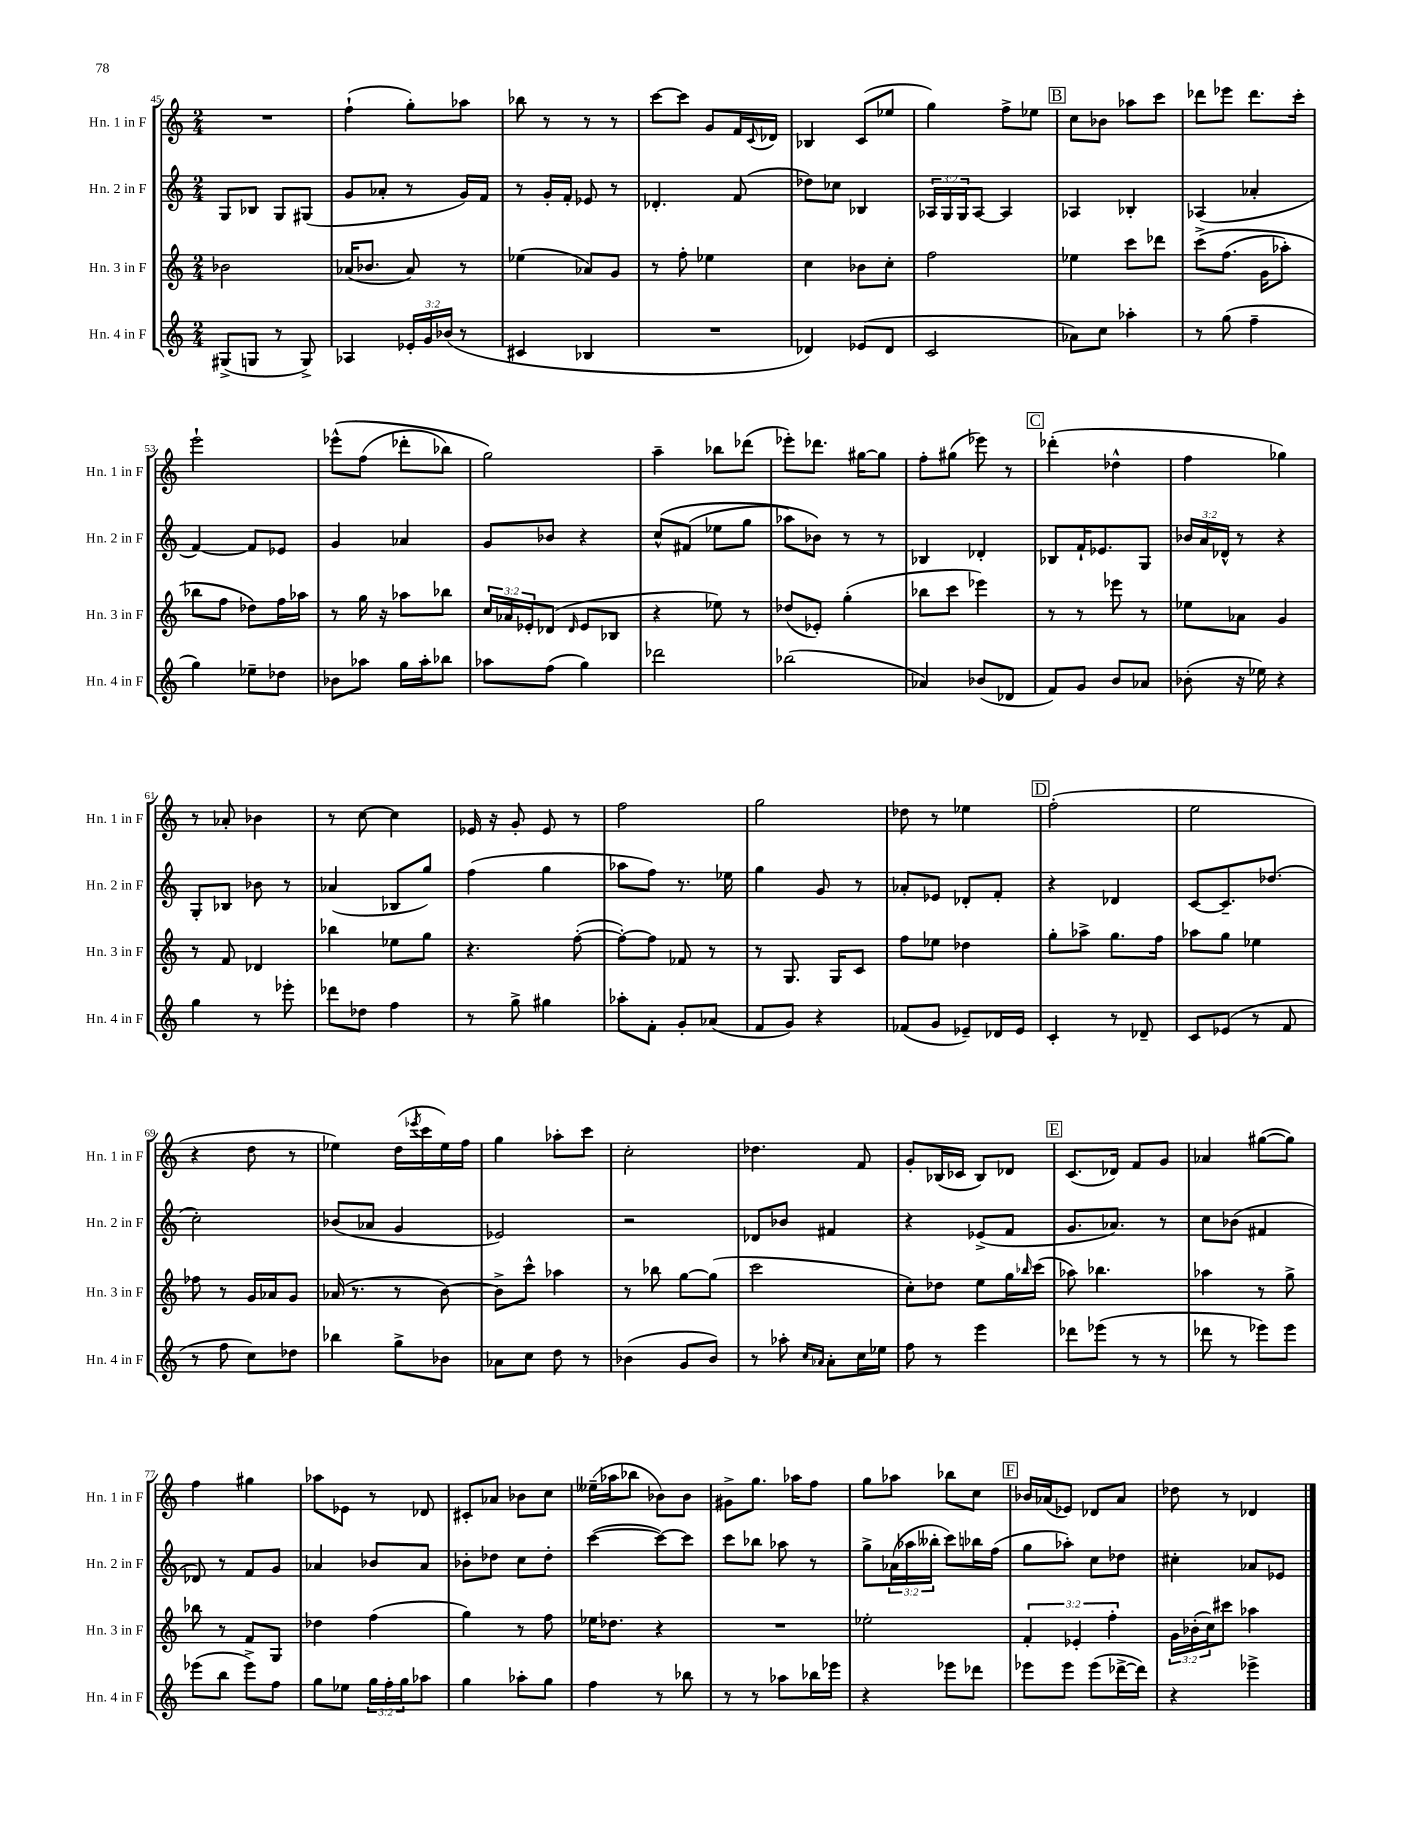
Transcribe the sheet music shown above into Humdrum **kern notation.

**kern	**kern	**kern	**kern
*staff4	*staff3	*staff2	*staff1
*clefG2	*clefG2	*clefG2	*clefG2
*k[]	*k[]	*k[]	*k[]
*M2/4	*M2/4	*M2/4	*M2/4
(8G#^	2b-	8G	2r
8G	.	8B-	.
8r	.	8G	.
8G^)	.	(8G#	.
=	=	=	=
4A-	(16a-	8g	(4ff`
.	8.b-	.	.
.	.	8a-'	.
24e-'	8a-)	8r	8gg')
24g	.	.	.
(24b-	.	.	.
8r	8r	16g)	8aa-
.	.	16f	.
=	=	=	=
4c#	(4ee-	8r	8bb-
.	.	16g'	8r
.	.	16f'	.
4B-	8a-)	8e-	8r
.	8g	8r	8r
=	=	=	=
2r	8r	4.d-'	[8ccc
.	8ff'	.	8ccc]
.	4ee-	.	8g
.	.	(8f	16f
.	.	.	8qqc
.	.	.	16d-
=	=	=	=
4d-)	4cc	8dd-)	4B-
.	.	8cc-	.
(8e-	8b-	4B-	(8c
8d-	8cc'	.	8ee-
=	=	=	=
2c	2ff	24A-	4gg)
.	.	24G	.
.	.	24G	.
.	.	[8A-	.
.	.	4A-]	8ff^
.	.	.	8ee-
=	=	=	=
8a-)	4ee-	4A-	8cc
8cc	.	.	8b-
4aa-'	8ccc	4B-'	8aa-
.	8ddd-	.	8ccc
=	=	=	=
8r	&(8ccc^	(4A-	8ddd-
(8gg	(8.ff	.	8eee-
4ff~	.	4a-'	8.ddd-
.	16g	.	.
.	8aa-')	.	.
.	.	.	16ccc'
=	=	=	=
4gg)	8bb-	[4f)	2eee`
.	8ff	.	.
8ee-~	8dd-&)	8f]	.
8dd-	16ff	8e-	.
.	16aa-	.	.
=	=	=	=
8b-	8r	4g	&(8eee-^^
8aa-	16gg	.	(8ff
.	16r	.	.
16gg	8aa-	4a-	8ddd-'
16aa-'	.	.	.
8bb-	8bb-	.	8bb-)
=	=	=	=
8aa-	24cc	8g	2gg&)
.	24a-	.	.
.	24e-'	.	.
(8ff	(8d-	8b-	.
.	16qqd-	.	.
4gg)	8e-	4r	.
.	8B-	.	.
=	=	=	=
2ddd-	4r	&(8cc^^	4aa~
.	.	(8f#	.
.	8ee-)	8ee-	8bb-
.	8r	8gg	(8ddd-
=	=	=	=
(2bb-	(8dd-	8aa-)	8eee-')
.	8e-')	8b-&)	8.ddd-
.	(4gg'	8r	.
.	.	.	[16gg#
.	.	8r	8gg#]
=	=	=	=
4a-)	8bb-	4B-	8ff'
.	8ccc	.	(8gg#
(8b-	4eee-)	4d-'	8eee-)
8d-	.	.	8r
=	=	=	=
8f)	8r	8B-	(4ddd-'
8g	8r	16f`	.
.	.	8.e-	.
8b	8eee-	.	4dd-^^
8a-	8r	8G	.
=	=	=	=
(8b-'	8ee-	24b-	4ff
.	.	24a	.
.	.	24d-^^	.
16r	8a-	8r	.
16ee-)	.	.	.
4r	4g	4r	4gg-)
=	=	=	=
4gg	8r	8G'	8r
.	8f	8B-	8a-'
8r	4d-	8b-	4b-
8eee-'	.	8r	.
=	=	=	=
8ddd-	4bb-	(4a-	8r
8dd-	.	.	[8cc
4ff	8ee-	8B-	4cc]
.	8gg	8gg)	.
=	=	=	=
8r	4.r	(4ff	16e-
.	.	.	16r
8gg^	.	.	8g'
4gg#	.	4gg	8e-
.	([8ff'	.	8r
=	=	=	=
8aa-'	8ff'_)	8aa-	2ff
8f'	8ff]	8ff)	.
8g'	8f-	8.r	.
(8a-	8r	.	.
.	.	16ee-	.
=	=	=	=
8f	8r	4gg	2gg
8g)	8.G	.	.
4r	.	8g	.
.	16G	.	.
.	8c	8r	.
=	=	=	=
(8f-	8ff	8a-'	8dd-
8g	8ee-	8e-	8r
8e-~)	4dd-	8d-'	4ee-
16d-	.	8f'	.
16e-	.	.	.
=	=	=	=
4c'	8gg'	4r	(2ff'
.	8aa-^	.	.
8r	8.gg	4d-	.
8d-~	.	.	.
.	16ff	.	.
=	=	=	=
8c	8aa-	[8c	2ee
(8e-	8gg	8.c~]	.
8r	4ee-	.	.
.	.	(8.dd-	.
8f	.	.	.
=	=	=	=
8r	8ff-	2cc')	4r
8ff	8r	.	.
8cc)	16g	.	8dd
.	16a-	.	.
8dd-	8g	.	8r
=	=	=	=
4bb-	(16a-	(8b-	4ee-)
.	8.r	.	.
.	.	8a-	.
8gg^	8r	4g	(16dd
.	.	.	8qeee-
.	.	.	16ccc
8b-	[8b)	.	16ee-)
.	.	.	16ff
=	=	=	=
8a-	8b^]	2e-)	4gg
8cc	8ccc^^	.	.
8dd	4aa-	.	8aa-'
8r	.	.	8ccc
=	=	=	=
(4b-	8r	2r	2cc'
.	8bb-	.	.
8g	[8gg	.	.
8b-)	(8gg]	.	.
=	=	=	=
8r	2ccc	8d-	4.dd-
8aa-'	.	8b-	.
16qqcc	.	.	.
16qqa-	.	.	.
8a-'	.	4f#	.
16cc	.	.	8f
16ee-	.	.	.
=	=	=	=
8ff	8cc')	4r	8g'
8r	8dd-	.	(16B-
.	.	.	16c-
4eee	8ee	(8e-^	8B-)
.	16gg	8f	8d-
.	16qqbb-	.	.
.	(16ccc	.	.
=	=	=	=
8ddd-	8aa-)	8.g	(8.c
(8eee-	4.bb-	.	.
.	.	8.a-)	16d-)
8r	.	.	8f
8r	.	8r	8g
=	=	=	=
8ddd-	4aa-	8cc	4a-
8r	.	(8b-	.
8eee-)	8r	4f#	([8gg#
8eee-	8gg^	.	8gg#])
=	=	=	=
(8eee-	8bb-	8d-)	4ff
8bb	8r	8r	.
8eee-^)	8f	8f	4gg#
8ff	8G	8g	.
=	=	=	=
8gg	4dd-	4a-	8aa-
8ee-	.	.	8e-
24gg	(4ff	8b-	8r
24ff'	.	.	.
24gg	.	.	.
8aa-	.	8a-	8d-
=	=	=	=
4gg	4gg)	8b-'	8c#'
.	.	8dd-	8a-
8aa-'	8r	8cc	8b-
8gg	8ff	8dd-'	8cc
=	=	=	=
4ff	16ee-	([4ccc	(16ee--~
.	8.dd-	.	16aa-
.	.	.	8bb-
8r	4r	8ccc_)	8b-)
8bb-	.	8ccc]	8b-
=	=	=	=
8r	2r	8ccc	8g#^
8r	.	8bb-	8.gg
8aa-	.	8aa-	.
.	.	.	16aa-
16bb-	.	8r	8ff
16eee-	.	.	.
=	=	=	=
4r	2ee-'	8gg^	8gg
.	.	(24a-	8aa-
.	.	24aa-	.
.	.	24bb--'	.
8eee-	.	8ccc)	8bb-
8ddd-	.	16bb-	8cc
.	.	(16ff	.
=	=	=	=
8eee-	6f'	8gg	16b-
.	.	.	(16a-
8eee-	.	8aa-')	8e-)
.	6e-'	.	.
(8eee-	.	8cc	8d-
.	6ff'	.	.
[16ddd-^	.	8dd-	8a-
16ddd-])	.	.	.
=	=	=	=
4r	24g	4cc#'	8dd-
.	(24b-'	.	.
.	24cc)	.	.
.	8ccc#	.	8r
4eee-^	4aa-	8a-	4d-
.	.	8e-	.
==	==	==	==
*-	*-	*-	*-
